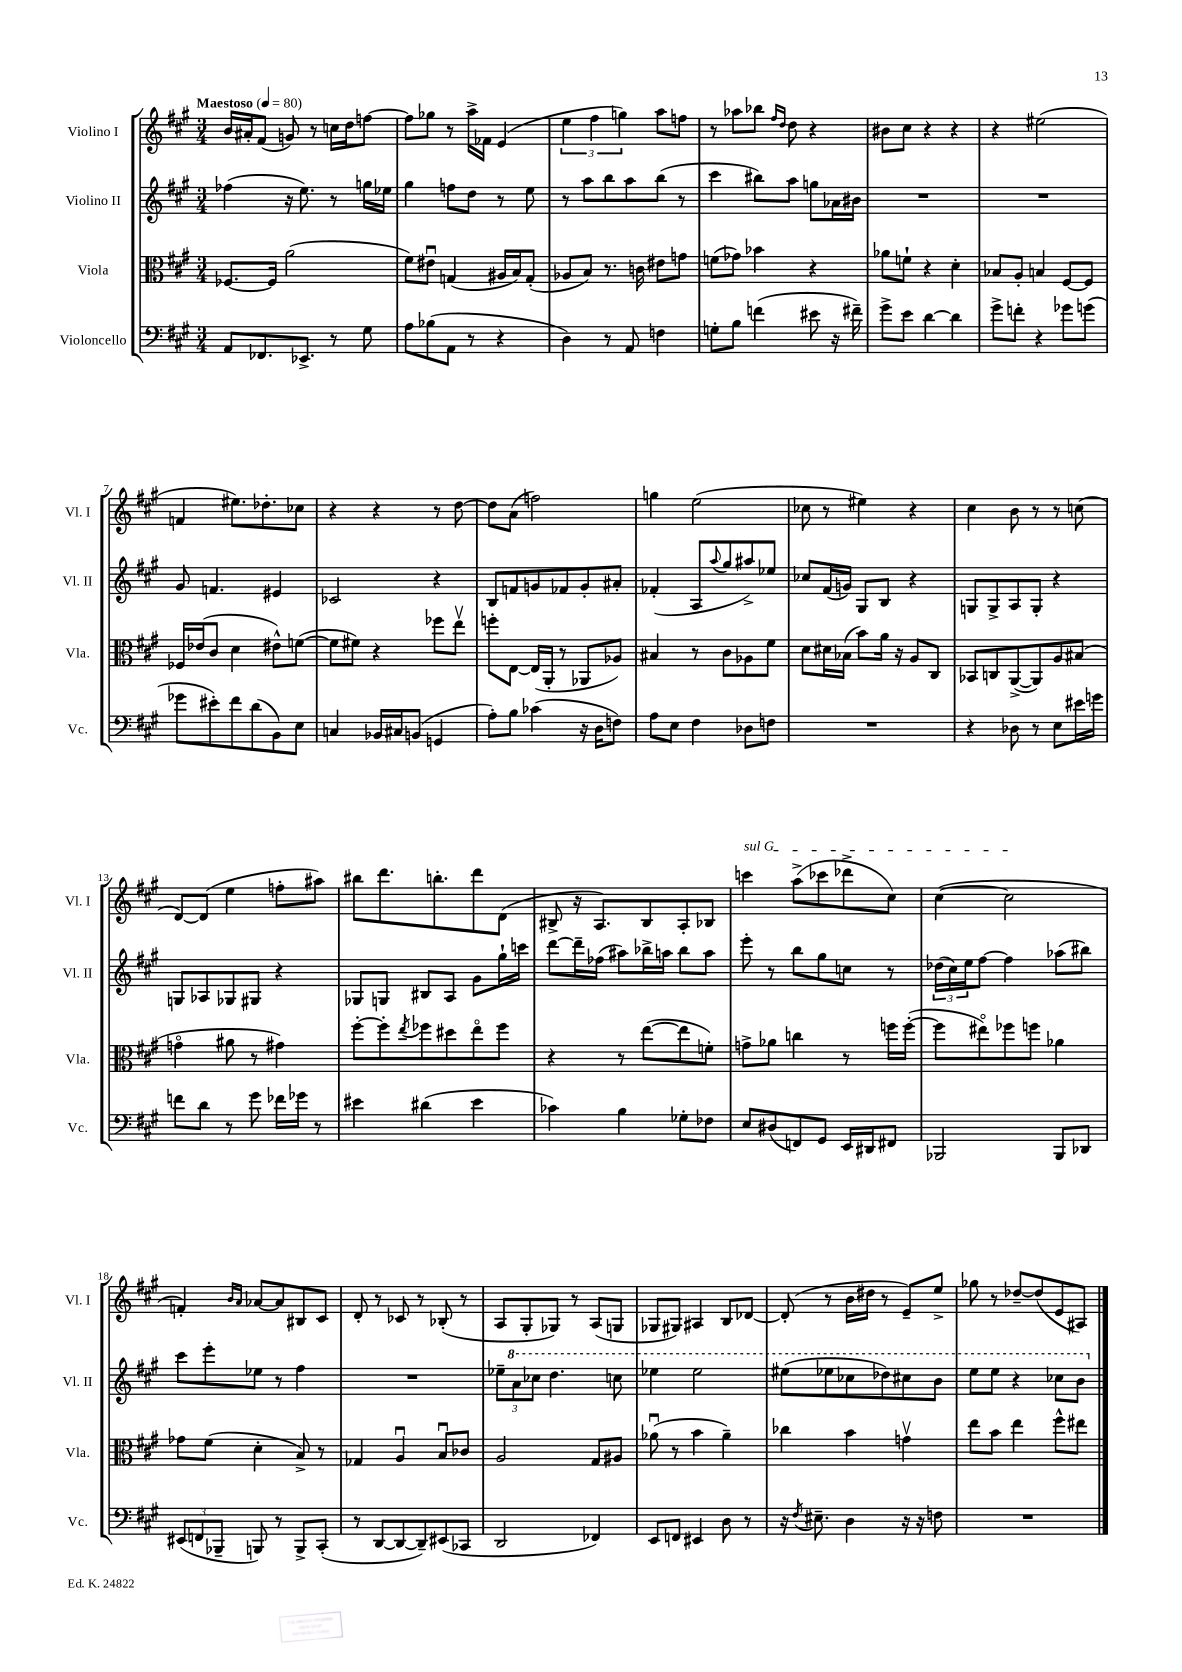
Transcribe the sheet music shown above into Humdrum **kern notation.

**kern	**kern	**kern	**kern
*staff4	*staff3	*staff2	*staff1
*clefF4	*clefC3	*clefG2	*clefG2
*k[f#c#g#]	*k[f#c#g#]	*k[f#c#g#]	*k[f#c#g#]
*M3/4	*M3/4	*M3/4	*M3/4
*MM80	*MM80	*MM80	*MM80
8AA	[8.F-	(4ff-	16b
.	.	.	16a#'
8.FF-	.	.	(8f#
.	16F-]	.	.
.	(2a	16r	8g)
8.EE-^	.	8.ee)	.
.	.	.	8r
8r	.	8r	16cc
.	.	.	16dd
8G#	.	16gg	[8ff
.	.	16ee-	.
=	=	=	=
8A	8f#)	4gg#	8ff]
(8B-	8e#u	.	8gg-
8AA	(4G	8ff	8r
8r	.	8dd	16aa^
.	.	.	16f-
4r	16A#	8r	(4e
.	16B)	.	.
.	(8G'	8ee	.
=	=	=	=
4D)	8A-	8r	6ee
.	8B)	8aa	.
.	.	.	6ff#
8r	8.r	8bb	.
.	.	.	6gg)
8AA	.	8aa	.
.	16c	.	.
4F	8e#	(8bb	8aa
.	8g	8r	8ff
=	=	=	=
8G'	(8f	4ccc#	8r
8B	8g-)	.	8aa-
(4f	4b-	8bb#)	8bb-
.	.	.	16qqff#
.	.	.	16qqdd
.	.	8aa	8dd
8e#	4r	8gg	4r
16r	.	16a-	.
16f#~)	.	16b#	.
=	=	=	=
8g#^	8a-	2.r	8b#
8e	8f`	.	8cc#
[4d	4r	.	4r
4d]	4d'	.	4r
=	=	=	=
8g#^	8B-	2.r	4r
8f'	8A'	.	.
4r	4B	.	(2ee#
8g-	[8F#	.	.
(8g	8F#]	.	.
=	=	=	=
8g-	16F-	8g#	4f
.	(16e-	.	.
8e#')	8c#	4.f	.
8f#	4d	.	8.ee#)
(8d	.	.	.
.	.	.	8.dd-'
8BB)	8e#^^)	4e#	.
8E	([8f	.	8cc-
=	=	=	=
4C	8f]	2c-	4r
.	8f#)	.	.
16BB-	4r	.	4r
16C#	.	.	.
(8BB	.	.	.
4GG	8ff-	4r	8r
.	8eev	.	[8dd
=	=	=	=
8A')	8ff'	8B	8dd]
8B	[8E	8f	(8a
(4c-	(16E]	8g	2ff)
.	16AA'	.	.
.	8r	8f-	.
16r	8AA-	8g'	.
16D	.	.	.
8F)	8A-)	8a#'	.
=	=	=	=
8A	4B#	(4f-'	4gg
8E	.	.	.
4F#	8r	8A	(2ee
.	.	8qqaa	.
.	8c#	8gg#	.
8D-	8A-	8aa#^)	.
8F	8f#	8ee-	.
=	=	=	=
2.r	8d	8cc-	8cc-
.	16d#	(16f#	8r
.	(16B-	16g)	.
.	8b)	8G#	4ee#)
.	16a	8B	.
.	16r	.	.
.	8A	4r	4r
.	8C#	.	.
=	=	=	=
4r	8BB-	8G	4cc#
.	8C	8G^	.
8D-	([8AA^	8A	8b
8r	8AA])	8G'	8r
8E	8A	4r	8r
16e#	(8B#	.	(8cc
16g	.	.	.
=	=	=	=
8f	4go	8G	[8d)
8d	.	8A-	(8d]
8r	8a#	8G-	4ee
8g#	8r	8G#	.
16f-	4g#)	4r	8ff'
16g-	.	.	.
8r	.	.	8aa#)
=	=	=	=
4e#	[8ff#'	8G-	8bb#
.	8ff#']	8G	8.ddd
.	8qee	.	.
(4d#	8ff-	8B#	.
.	.	.	8.bb'
.	8dd#	8A	.
4e#	8eeo	8g#	8ddd
.	8ff-	16gg#`	(8d
.	.	16ccc	.
=	=	=	=
4c-)	4r	[8ddd	8B#^
.	.	16ddd~]	16r
.	.	(16ff-	8.A)
4B	8r	8aa#)	.
.	([8ee	16bb-^	8B#
.	.	16aa	.
8G-'	8ee]	8bb-	8A'
8F-	8f')	8aa	8B-
=	=	=	=
8E	8g^	8eee'	4ccc
(8D#	8a-	8r	.
8FF)	4cc	8bb	(8aa^
8GG#	.	8gg#	8ccc-
16EE	8r	8cc	8ddd-^
16DD#	.	.	.
8FF#	16ff	8r	8cc#)
.	([16ff'	.	.
=	=	=	=
2BBB-	8ff]	(24dd-	([4cc#
.	.	24cc#)	.
.	.	24ee	.
.	8ee#o)	[8ff#	.
.	8ff-	4ff#]	2cc#]
.	8ff	.	.
8BBB-	4a-	(8aa-	.
8DD-	.	8bb#)	.
=	=	=	=
(12EE#	8g-	8ccc#	4f')
12FF	.	.	.
.	(8f#	8eee'	.
12BBB-~	.	.	.
.	.	.	16qqb
.	.	.	16qqa
8BBB)	4d'	8ee-	[8a-
8r	.	8r	8a-]
8BBB^	8B^)	4ff#	8B#
(8CC#'	8r	.	8c#
=	=	=	=
8r	4G-	2.r	8d'
[8DD	.	.	8r
8DD_	4Au	.	8c-
8DD~])	.	.	8r
(8EE#	8Bu	.	(8B-'
8CC-	8c-	.	8r
=	=	=	=
2DD	2A	12ee-~	8A
.	.	12aa	.
.	.	.	8G#'
.	.	12ccc-	.
.	.	4.ddd	8G-)
.	.	.	8r
4FF-)	8G#	.	(8A
.	8A#	8ccc	8G
=	=	=	=
8EE	(8a-u	4eee-	8G-
8FF	8r	.	8G#)
4EE#	4b	2eee-	4A#
8D	4a-~)	.	8B
8r	.	.	[8d-
=	=	=	=
16r	4cc-	(8eee#	(8d-']
8qF#	.	.	.
8.E#~	.	.	.
.	.	8eee-	8r
4D	4b	8ccc-	16b
.	.	.	16dd#
.	.	8ddd-)	8r
16r	4gv	8ccc#	8e~)
16r	.	.	.
8F	.	8bb	8ee^
=	=	=	=
2.r	8ee	8eee	8gg-
.	8b	8eee	8r
.	4ee	4r	[8dd-~
.	.	.	(8dd-]
.	8ff#^^	8ccc-	8e
.	8ee#	8bb	8A#)
==	==	==	==
*-	*-	*-	*-
